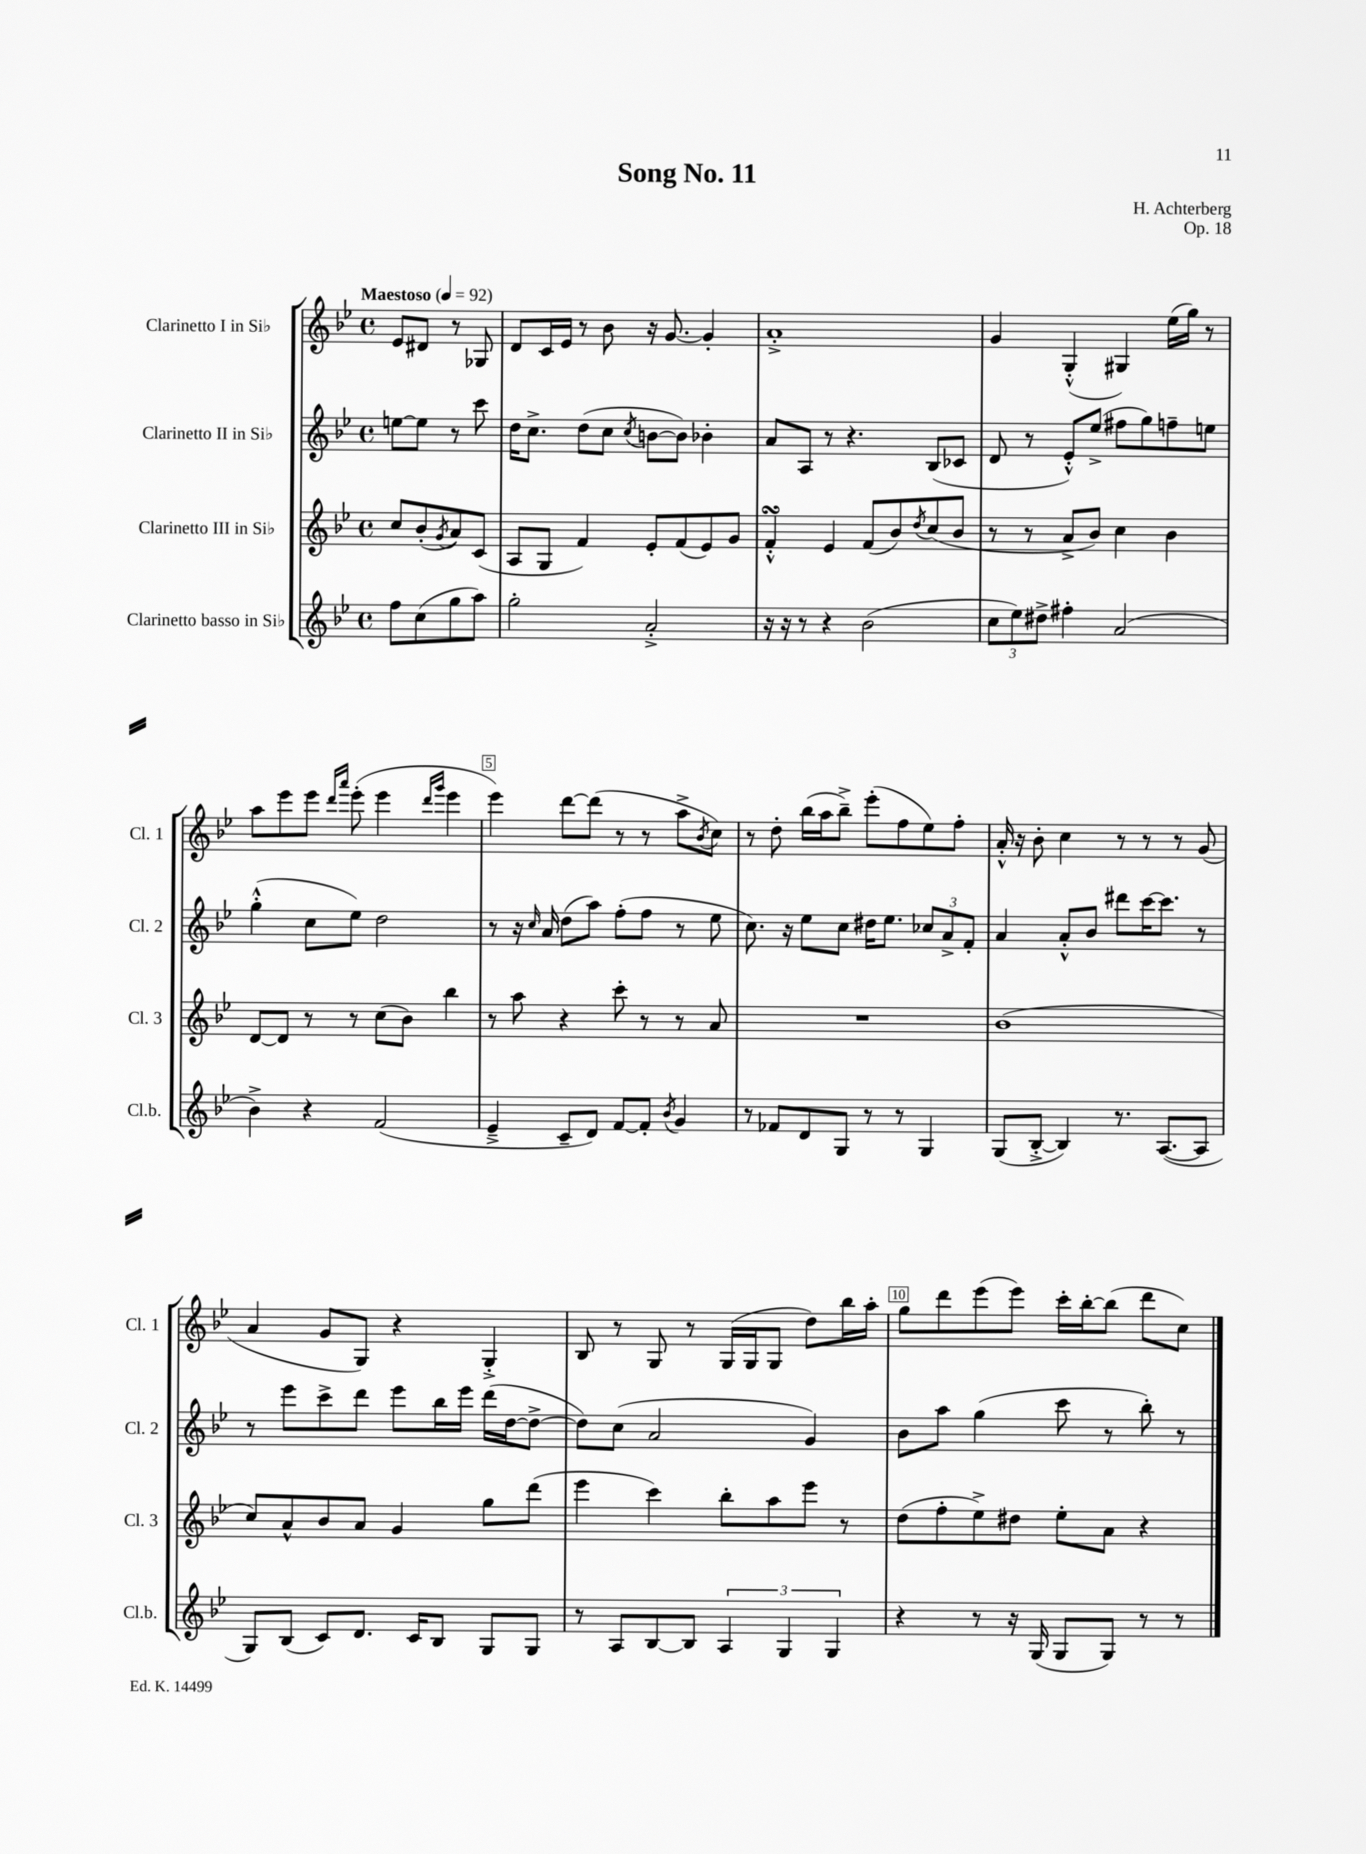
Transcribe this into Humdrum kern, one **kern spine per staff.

**kern	**kern	**kern	**kern
*staff4	*staff3	*staff2	*staff1
*clefG2	*clefG2	*clefG2	*clefG2
*k[b-e-]	*k[b-e-]	*k[b-e-]	*k[b-e-]
*M4/4	*M4/4	*M4/4	*M4/4
*met(c)	*met(c)	*met(c)	*met(c)
*MM92	*MM92	*MM92	*MM92
8ff	8cc	[8ee	8e-
(8cc	(8b-'	8ee]	8d#
.	8qg	.	.
8gg	8a)	8r	8r
8aa)	(8c	8ccc	8G-
=	=	=	=
2gg'	8A	16dd	8d
.	.	8.cc^	.
.	8G	.	16c
.	.	.	16e-
.	4f)	(8dd	8r
.	.	8cc	8b-
.	.	8qcc	.
2a'^	8e-'	[8b	16r
.	.	.	[8.g
.	(8f	8b])	.
.	8e-)	4b-'	4g']
.	8g	.	.
=	=	=	=
16r	4f'^^	8a	1a'^
16r	.	.	.
8r	.	8A	.
4r	4e-	8r	.
.	.	4.r	.
(2b-	(8f	.	.
.	8b-)	.	.
.	8qdd	.	.
.	(8cc	(8B-	.
.	8b-	8c-	.
=	=	=	=
12cc	8r	8d	4g
12ee-)	.	.	.
.	8r	8r	.
12dd#^	.	.	.
4ff#'	8a^	8e-'^^)	(4G'^^
.	8b-)	(8ee-^	.
(2a	4cc	8ff#	4G#)
.	.	8gg)	.
.	4b-	8ff~	(16ee-
.	.	.	16gg)
.	.	8ee	8r
=	=	=	=
4b-^)	[8d	(4gg'^^	8aa
.	8d]	.	8eee-
4r	8r	8cc	8eee-
.	.	.	16qqddd
.	.	.	16qqaaa
.	8r	8ee-)	(8eee-'
(2f	(8cc	2dd	4eee-
.	8b-)	.	.
.	.	.	16qqddd
.	.	.	16qqggg
.	4bb-	.	4eee-
=	=	=	=
4e-~^	8r	8r	4eee-)
.	8aa	16r	.
.	.	16qqcc	.
.	.	16a	.
8c~	4r	(8dd	[8ddd
8d)	.	8aa)	(8ddd]
[8f	8ccc'	(8ff'	8r
8f']	8r	8ff	8r
8qb-	.	.	.
4g	8r	8r	8aa^
.	.	.	8qb-
.	8a	8ee-	8cc)
=	=	=	=
8r	1r	8.cc)	8r
8f-	.	.	8dd'
.	.	16r	.
8d	.	8ee-	(16bb-
.	.	.	16aa
8G	.	8cc	8bb-~^)
8r	.	16dd#	(8eee-'
.	.	8.ee-	.
8r	.	.	8ff
4G	.	12cc-	8ee-)
.	.	12a^	.
.	.	.	8ff'
.	.	12f'	.
=	=	=	=
(8G	(1b-	4a	16a'^^
.	.	.	16r
[8B-'^	.	.	8b-'
4B-])	.	8a'^^	4cc
.	.	8b-	.
8.r	.	8ddd#	8r
.	.	[16ccc	8r
([8.A	.	8.ccc]	.
.	.	.	8r
8A]	.	8r	(8g
=	=	=	=
8G)	8cc)	8r	4a
(8B-	8a^^	8eee-	.
8c)	8b-	8ccc^	8g
8.d	8a	8ddd	8G)
.	4g	8eee-	4r
16c	.	.	.
8B-	.	16bb-	.
.	.	16eee-	.
8G	8gg	(16ddd	4G'^
.	.	[16dd	.
8G	(8ddd	8dd^_	.
=	=	=	=
8r	4eee-	8dd])	8B-
8A	.	(8cc	8r
[8B-	4ccc)	2a	8G
8B-]	.	.	8r
6A	8bb-'	.	(16G
.	.	.	16G
.	8aa	.	8G
6G	.	.	.
.	8eee-	4g)	8dd)
6G	.	.	.
.	8r	.	16bb-
.	.	.	16aa'
=	=	=	=
4r	(8dd	8b-	8gg
.	8ff'	8aa	8ddd
8r	8ee-^)	(4gg	(8eee-
16r	8dd#	.	8eee-)
(16G	.	.	.
8G	8ee-'	8ccc	16ccc'
.	.	.	[16bb-'
8G)	8a	8r	(8bb-]
8r	4r	8bb-')	8ddd
8r	.	8r	8cc)
==	==	==	==
*-	*-	*-	*-
